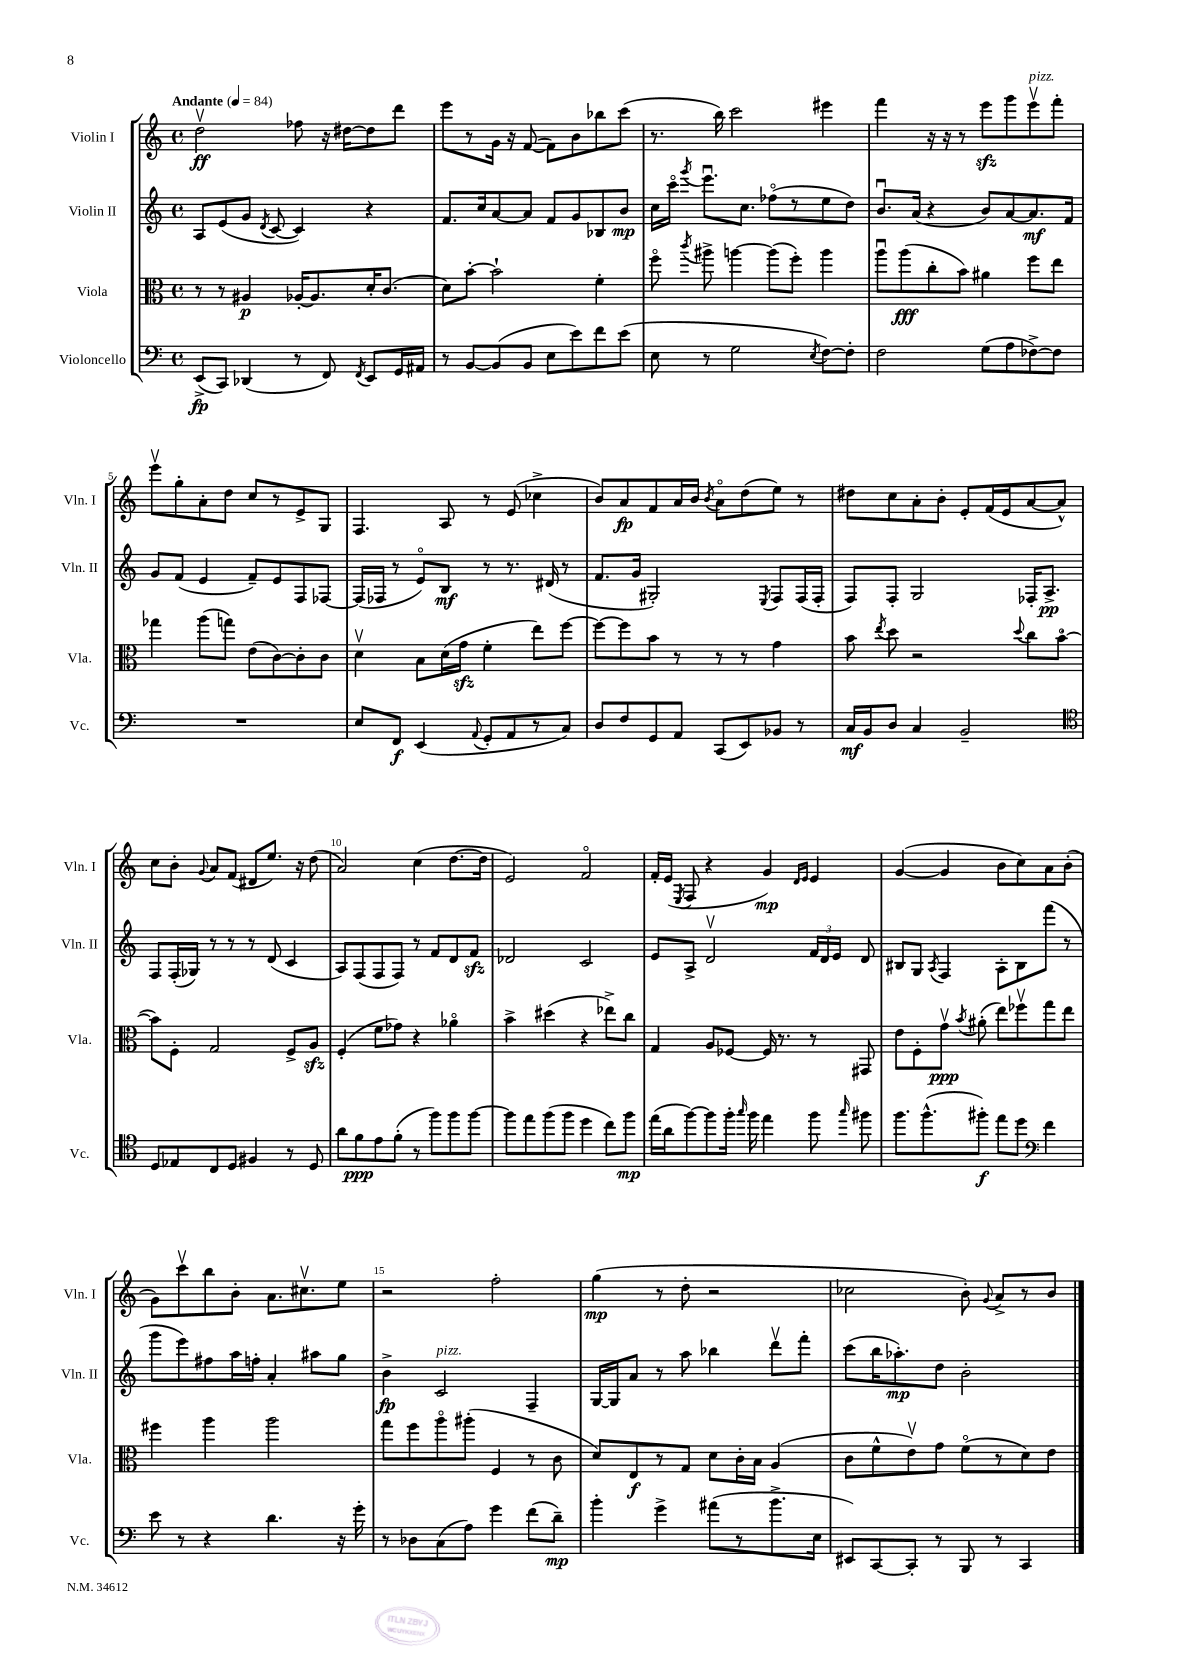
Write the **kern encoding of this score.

**kern	**dynam	**kern	**dynam	**kern	**dynam	**kern	**dynam
*part4	*part4	*part3	*part3	*part2	*part2	*part1	*part1
*staff4	*staff4	*staff3	*staff3	*staff2	*staff2	*staff1	*staff1
*I"Violoncello	*	*I"Viola	*	*I"Violin II	*	*I"Violin I	*
*I'Vc.	*	*I'Vla.	*	*I'Vln. II	*	*I'Vln. I	*
*clefF4	*	*clefC3	*	*clefG2	*	*clefG2	*
*k[]	*	*k[]	*	*k[]	*	*k[]	*
*M4/4	*	*M4/4	*	*M4/4	*	*M4/4	*
*met(c)	*	*met(c)	*	*met(c)	*	*met(c)	*
*MM84	*	*MM84	*	*MM84	*	*MM84	*
=1	=1	=1	=1	=1	=1	=1	=1
!	!	!	!	!	!	!LO:TX:a:B:t=Andante	!
(8EE^/L	fp	8r	.	8A/L	.	2ddv\	ff
8CC/J)	.	8r	.	(8e/	.	.	.
(4DD-X/	.	4A#X/	p	8g/J	.	.	.
.	.	.	.	8qd/	.	.	.
.	.	.	.	[8c/	.	.	.
8r	.	[16A-X'/KL	.	4c/])	.	8ff-X\	.
.	.	8.A-/]	.	.	.	.	.
8FF/)	.	.	.	.	.	16r	.
.	.	.	.	.	.	[16dd#X\KL	.
8qFF/	.	.	.	.	.	.	.
8EE/L	.	16d'/K	.	4r	.	8dd#\]	.
.	.	(8.c/J	.	.	.	.	.
16GG/L	.	.	.	.	.	8ddd\J	.
16AA#X/JJ	.	.	.	.	.	.	.
=2	=2	=2	=2	=2	=2	=2	=2
8r	.	8d\L)	.	8.f/L	.	8eee\L	.
[8BB/L	.	[8b'\J	.	.	.	8r	.
.	.	.	.	16cc/k	.	.	.
(8BB/]	.	2b`\]	.	[8a/	.	16g\Jk	.
.	.	.	.	.	.	16r	.
8BB/J	.	.	.	8a/J]	.	([8f/	.
8E\L	.	.	.	8f/L	.	8f\L])	.
8e\)	.	.	.	8g/	.	8b\	.
8f\	.	4f'\	.	8B-X/	.	8bb-X\	.
(8e\J	.	.	.	8b/J	mp	(8ccc\J	.
=3	=3	=3	=3	=3	=3	=3	=3
8E\	.	8ff\	.	16cc\LL	.	8.r	.
.	.	.	.	16ccc\JJ	.	.	.
.	.	8qccc/	.	8qggg/	.	.	.
8r	.	8aa#X^\	.	8.eeeu\L	.	.	.
.	.	.	.	.	.	16bb\)	.
2G\	.	[4aan\	.	.	.	2ccc\	.
.	.	.	.	8.cc\J	.	.	.
.	.	(8aa\L]	.	(8ff-X\L	.	.	.
.	.	8ff'\J)	.	8r	.	.	.
8qE/	.	.	.	.	.	.	.
[8F\L)	.	4aa\	.	8ee\	.	4eee#X\	.
8F'\J]	.	.	.	8dd\J)	.	.	.
=4	=4	=4	=4	=4	=4	=4	=4
2F\	.	8aau\L	.	8.bu/L	.	4fff\	.
.	.	(8aa\	fff	.	.	.	.
.	.	.	.	(16a/Jk	.	.	.
.	.	8cc'\	.	4r	.	16r	.
.	.	.	.	.	.	16r	.
.	.	8b\J)	.	.	.	8r	.
(8G\L	.	4a#X\	.	8b/L)	.	8eeezz\L	.
8A\	.	.	.	[8a/	.	8ggg\	.
!	!	!	!	!	!	!LO:TX:a:i:t=pizz.	!
[8F-X^\)	.	8ff\L	.	8.a/]	mf	8eeev\	.
8F-\J]	.	8ee\J	.	.	.	8fff'\J	.
.	.	.	.	16f/Jk	.	.	.
!!LO:LB:g=z
=5	=5	=5	=5	=5	=5	=5	=5
1r	.	4gg-X\	.	8g/L	.	8eeev\L	.
.	.	.	.	(8f/J	.	8gg'\	.
.	.	(8aa\L	.	4e/	.	8a'\	.
.	.	8ggn\J)	.	.	.	8dd\J	.
.	.	(8e\L	.	8f~/L)	.	8cc/L	.
.	.	[8c\)	.	8e/	.	8r	.
.	.	8c'\]	.	8F/	.	8e^/	.
.	.	8c\J	.	[8F-X/J	.	8G/J	.
=6	=6	=6	=6	=6	=6	=6	=6
8E/L	.	4dv\	.	(16F-/LL]	.	4.F/	.
.	.	.	.	16F-X/JJ	.	.	.
8FF/J	f	.	.	8r	.	.	.
(4EE/	.	8B\L	.	8e/L)	.	.	.
.	.	(16d\L	.	8B/J	mf	8A/	.
.	.	16gzz\JJ	.	.	.	.	.
8qqAA/	.	.	.	.	.	.	.
8GG'/L	.	4f'\	.	8r	.	8r	.
8AA/	.	.	.	8.r	.	(8e/	.
8r	.	8ee\L)	.	.	.	4cc-X^\	.
.	.	.	.	(16d#X/	.	.	.
8C/J)	.	[8ff\J	.	8r	.	.	.
=7	=7	=7	=7	=7	=7	=7	=7
8D/L	.	8ff\L_	.	8.f/L	.	8b/L)	.
8F/	.	8ff\]	.	.	.	8a/	fp
.	.	.	.	16g/Jk	.	.	.
8GG/	.	8b\J	.	2G#X'/)	.	8f/	.
8AA/J	.	8r	.	.	.	16a/L	.
.	.	.	.	.	.	16b/JJ	.
.	.	.	.	.	.	8qb/	.
(8CC/L	.	8r	.	.	.	8a\L	.
8EE/)	.	8r	.	.	.	(8dd\	.
.	.	.	.	8qE/	.	.	.
8BB-X/J	.	4g\	.	8F/L	.	8ee\J)	.
8r	.	.	.	(16F/L	.	8r	.
.	.	.	.	16F'/JJ	.	.	.
=8	=8	=8	=8	=8	=8	=8	=8
16C/LL	mf	8b\	.	8F/L)	.	8dd#X\L	.
16BB/J	.	.	.	.	.	.	.
.	.	8qee/	.	.	.	.	.
8D/J	.	8dd\	.	8F'/J	.	8cc\	.
4C/	.	2r	.	2G/	.	8a'\	.
.	.	.	.	.	.	8b'\J	.
2BB~/	.	.	.	.	.	8e'/L	.
.	.	.	.	.	.	(16f/L	.
.	.	.	.	.	.	16e/J	.
.	.	8qqdd/	.	.	.	.	.
.	.	8cc\L	.	16F-X'/KL	.	[8a/	.
.	.	.	.	8.A^/J	pp	.	.
.	.	([8b\J	.	.	.	8a^^/J])	.
!!LO:LB:g=z
=9	=9	=9	=9	=9	=9	=9	=9
*clefC4	*	*	*	*	*	*	*
8D/L	.	8b\L])	.	8F/L	.	8cc\L	.
8E-X/	.	8F'\J	.	(16F'/L	.	8b'\J	.
.	.	.	.	16G-X/JJ)	.	.	.
.	.	.	.	.	.	8qqg/	.
8C/	.	2G/	.	8r	.	8a/L	.
8D/J	.	.	.	8r	.	(8f/J	.
4F#X/	.	.	.	8r	.	8d#X/L	.
.	.	.	.	(8d/	.	8.ee/J)	.
8r	.	8F^/L	.	4c/	.	.	.
.	.	.	.	.	.	16r	.
8D/	.	8Azz/J	.	.	.	(8dd\	.
=10	=10	=10	=10	=10	=10	=10	=10
8a\L	.	(4F'/	.	8A/L)	.	2a/)	.
8f\	ppp	.	.	(8F/	.	.	.
8e\	.	8f\L	.	8F/	.	.	.
(8f'\J	.	8g-X\J)	.	8F/J)	.	.	.
8r	.	4r	.	8r	.	(4cc\	.
8ff\L)	.	.	.	8f/L	.	.	.
8ff\	.	4a-X\	.	8d/	.	[8.dd\L	.
[8ff\J	.	.	.	8fzz/J	.	.	.
.	.	.	.	.	.	16dd\Jk]	.
=11	=11	=11	=11	=11	=11	=11	=11
8ff\L]	.	4b^\	.	2d-X/	.	2e/)	.
8ee\	.	.	.	.	.	.	.
(8ff\	.	(4dd#X\	.	.	.	.	.
8ff\J	.	.	.	.	.	.	.
4dd\	.	4r	.	2c/	.	2f/	.
8cc\L)	.	8ee-X^\L)	.	.	.	.	.
8ff\J	mp	8cc\J	.	.	.	.	.
=12	=12	=12	=12	=12	=12	=12	=12
(16ee\LL	.	4G/	.	8e/L	.	16f'/LL	.
16a\J	.	.	.	.	.	(16e/JJ	.
.	.	.	.	.	.	8qE/	.
[8ff\)	.	.	.	8A^/J	.	8F/	.
8ff\]	.	8A/L	.	2dv/	.	4r	.
16ff'\Jk	.	[8F-X/J	.	.	.	.	.
16qqgg/	.	.	.	.	.	.	.
16ff\	.	.	.	.	.	.	.
4ee\	.	16F-/]	.	.	.	4g/)	mp
.	.	8.r	.	.	.	.	.
.	.	.	.	.	.	16qqd/LL	.
.	.	.	.	.	.	16qqe/JJ	.
8ff\	.	8r	.	24f/LL	.	4e/	.
.	.	.	.	24d/	.	.	.
.	.	.	.	24e/JJ	.	.	.
16qqgg/	.	.	.	.	.	.	.
8ff#X\	.	8GG#X/	.	8d/	.	.	.
=13	=13	=13	=13	=13	=13	=13	=13
8.ff\L	.	8e\L	.	8B#X/L	.	([4g/	.
.	.	8F'\	.	8G/J	.	.	.
(8.ff^^\	.	.	.	.	.	.	.
.	.	.	.	8qA/	.	.	.
.	.	8gv\J	ppp	4F/	.	4g/]	.
.	.	8qb/	.	.	.	.	.
8ff#X'\J)	f	(8a#X'\	.	.	.	.	.
8ee\L	.	8ee\L)	.	8A'\L	.	8b\L	.
8dd\J	.	8ff-Xv\	.	8B#\	.	8cc\)	.
*clefF4	*	*	*	*	*	*	*
4f\	.	8gg\	.	(8fff\J	.	8a\	.
.	.	8ee\J	.	8r	.	(8b'\J	.
!!LO:LB:g=z
=14	=14	=14	=14	=14	=14	=14	=14
8e\	.	4ff#X\	.	8ggg\L	.	8g\L)	.
8r	.	.	.	8eee\)	.	8cccv\	.
4r	.	4aa\	.	8ff#X\	.	8bb\	.
.	.	.	.	16aa\L	.	8b'\J	.
.	.	.	.	16ffn'\JJ	.	.	.
4.d\	.	2aa\	.	4a'/	.	8.a\L	.
.	.	.	.	.	.	8.cc#Xv\	.
.	.	.	.	8aa#X\L	.	.	.
16r	.	.	.	8gg\J	.	8ee\J	.
16g'\	.	.	.	.	.	.	.
=15	=15	=15	=15	=15	=15	=15	=15
8r	.	8gg\L	.	4b^\	fp	2r	.
8D-X\L	.	8ff\	.	.	.	.	.
!	!	!	!	!LO:TX:a:i:t=pizz.	!	!	!
(8C\	.	8aa\	.	2c/	.	.	.
8A\J)	.	(8aa#X'\J	.	.	.	.	.
4g\	.	4F/	.	.	.	2ff'\	.
(8f\L	.	8r	.	4F~/	.	.	.
8d~\J)	mp	8c\	.	.	.	.	.
=16	=16	=16	=16	=16	=16	=16	=16
4b'\	.	8d/L)	.	[16G/LL	.	(4gg\	mp
.	.	.	.	16G/J]	.	.	.
.	.	8E/	f	8a/J	.	.	.
4g^\	.	8r	.	8r	.	8r	.
.	.	8G/J	.	8aa\	.	8dd'\	.
(8a#X\L	.	8d\L	.	4bb-X\	.	2r	.
8r	.	16c'\L	.	.	.	.	.
.	.	16B\JJ	.	.	.	.	.
8.b^\	.	(4A/	.	8dddv\L	.	.	.
.	.	.	.	8fff'\J	.	.	.
16E\Jk	.	.	.	.	.	.	.
=17	=17	=17	=17	=17	=17	=17	=17
8EE#X/L)	.	8c\L	.	(8ccc\L	.	2cc-X\	.
[8CC/	.	8f^^\	.	16bb\K	.	.	.
.	.	.	.	8.aa-X'\)	mp	.	.
8CC'/J]	.	8ev\)	.	.	.	.	.
8r	.	8g\J	.	8dd\J	.	.	.
8BBB/	.	(8f\L	.	2b'\	.	8b'\)	.
.	.	.	.	.	.	8qqg/	.
8r	.	8r	.	.	.	8a^/L	.
4CC/	.	8d\)	.	.	.	8r	.
.	.	8e\J	.	.	.	8b/J	.
==	==	==	==	==	==	==	==
*-	*-	*-	*-	*-	*-	*-	*-
